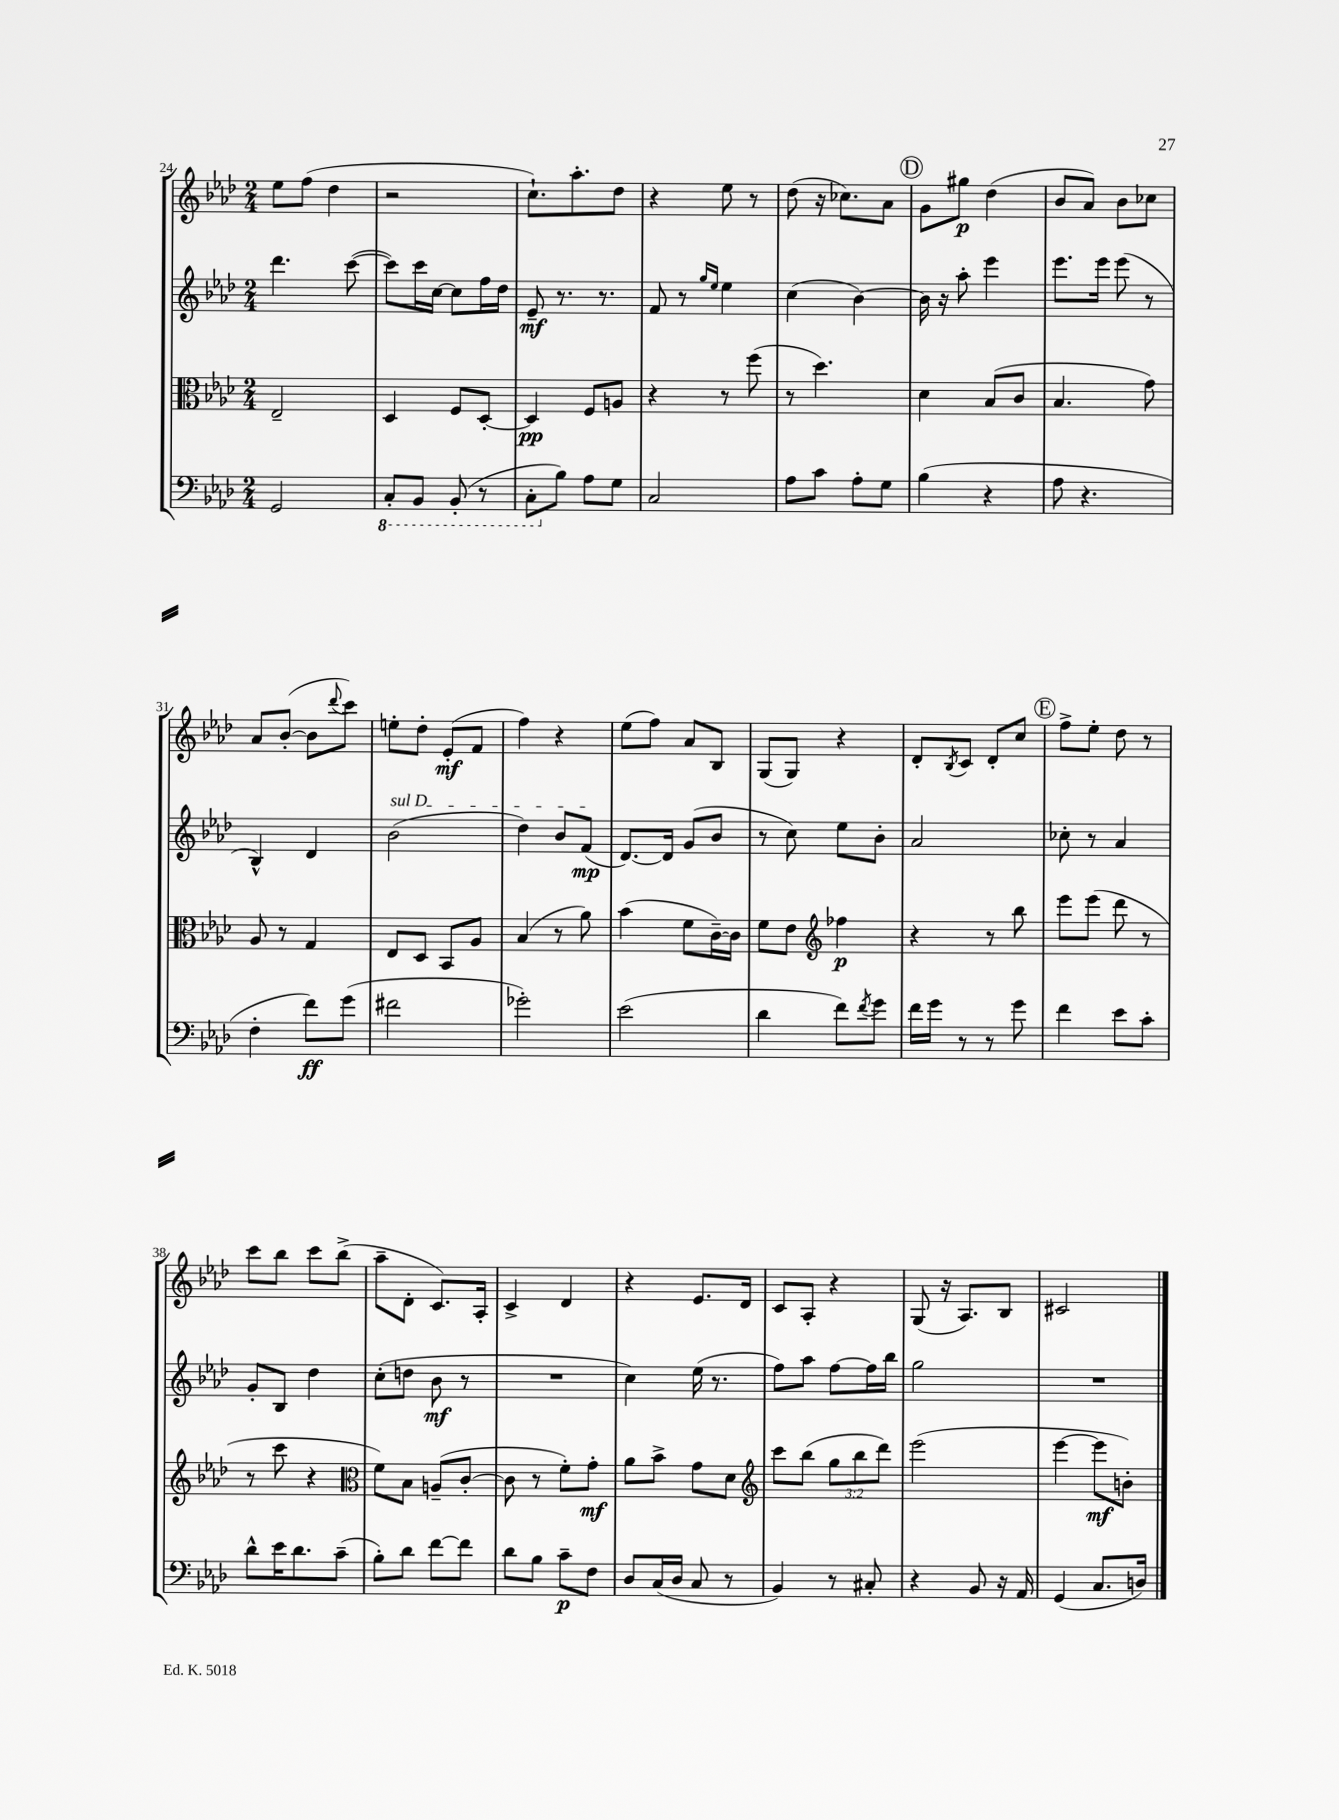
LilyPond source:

<<
\new StaffGroup <<
\new Staff = "s0" {
    \clef treble \key aes \major \numericTimeSignature \time 2/4
    ees''8 f''8( des''4 |
    r2 |
    c''8.-!) aes''8.-. des''8 |
    r4 ees''8 r8 |
    des''8( r16 ces''8.) aes'8 |
    \mark \markup { \circle "D" } g'8 gis''8\p des''4( |
    bes'8 aes'8) bes'8 ces''8 |
    aes'8 bes'8~-.( bes'8 \appoggiatura { des'''8 } c'''8) |
    e''8-. des''8-. ees'8-.\mf( f'8 |
    f''4) r4 |
    ees''8( f''8) aes'8 bes8 |
    g8( g8) r4 |
    des'8-. \acciaccatura { bes8 } c'8 des'8-. c''8 |
    \mark \markup { \circle "E" } f''8-> ees''8-. des''8 r8 |
    c'''8 bes''8 c'''8 bes''8->( |
    aes''8-- des'8-. c'8.) aes16-. |
    c'4-> des'4 |
    r4 ees'8. des'16 |
    c'8 aes8-. r4 |
    g8( r16 aes8.) bes8 |
    cis'2 \bar "|." |
}
\new Staff = "s1" {
    \clef treble \key aes \major \numericTimeSignature \time 2/4
    des'''4. c'''8~( |
    c'''8) c'''16 c''16~ c''8 f''16 des''16 |
    ees'8--\mf r8. r8. |
    f'8 r8 \grace { g''16 ees''16 } ees''4 |
    c''4( bes'4~) |
    \mark \markup { \circle "D" } bes'16 r16 aes''8-. ees'''4 |
    ees'''8. ees'''16 ees'''8( r8 |
    bes4-^) des'4 |
    \once \override TextSpanner.bound-details.left.text = \markup { \italic "sul D" } bes'2\startTextSpan( |
    des''4) bes'8 f'8\mp\stopTextSpan( |
    des'8.~) des'16 g'8( bes'8 |
    r8 c''8) ees''8 bes'8-. |
    aes'2 |
    \mark \markup { \circle "E" } ces''8-. r8 aes'4 |
    g'8-. bes8 des''4 |
    c''8-.( d''8 bes'8\mf r8 |
    R2 |
    c''4) ees''16( r8. |
    f''8) aes''8 f''8~ f''16 bes''16 |
    g''2 |
    R2 \bar "|." |
}
\new Staff = "s2" {
    \clef alto \key aes \major \numericTimeSignature \time 2/4 \override Staff.TupletNumber.text = #tuplet-number::calc-fraction-text
    ees2-- |
    des4 f8 des8~-. |
    des4\pp f8 a8 |
    r4 r8 f''8( |
    r8 des''4.) |
    \mark \markup { \circle "D" } des'4 bes8( c'8 |
    bes4. g'8) |
    aes8 r8 g4 |
    ees8 des8 bes,8 aes8 |
    bes4( r8 aes'8) |
    bes'4( f'8 c'16~--) c'16 |
    f'8 ees'8 \clef treble fes''4\p |
    r4 r8 bes''8 |
    \mark \markup { \circle "E" } ees'''8 ees'''8( des'''8 r8 |
    r8 c'''8 r4 |
    \clef alto f'8) bes8 a8--( c'8~-. |
    c'8 r8 f'8-.) g'8-.\mf |
    aes'8 bes'8-> g'8 des'8 |
    \clef treble c'''8 bes''8( \tuplet 3/2 { g''8 bes''8 des'''8) } |
    ees'''2( |
    ees'''4~ ees'''8\mf b'8-.) \bar "|." |
}
\new Staff = "s3" {
    \clef bass \key aes \major \numericTimeSignature \time 2/4
    g,2 |
    \ottava #-1 c,8-. bes,,8 bes,,8-.( r8 |
    c,8-. \ottava #0 bes8) aes8 g8 |
    c2 |
    aes8 c'8 aes8-. g8 |
    \mark \markup { \circle "D" } bes4( r4 |
    aes8 r4. |
    f4-. f'8\ff) g'8( |
    fis'2 |
    ges'2-.) |
    ees'2( |
    des'4 f'8) \acciaccatura { f'8 } g'8 |
    f'16 g'16 r8 r8 g'8 |
    \mark \markup { \circle "E" } f'4 ees'8 c'8-. |
    des'8-^ ees'16 des'8. c'8--( |
    bes8-.) des'8 f'8~ f'8 |
    des'8 bes8 c'8--\p f8 |
    des8 c16( des16 c8 r8 |
    bes,4) r8 cis8-. |
    r4 bes,8 r16 aes,16 |
    g,4( c8. d16) \bar "|." |
}
>>
>>
\layout { \context { \Score currentBarNumber = #24 } }
